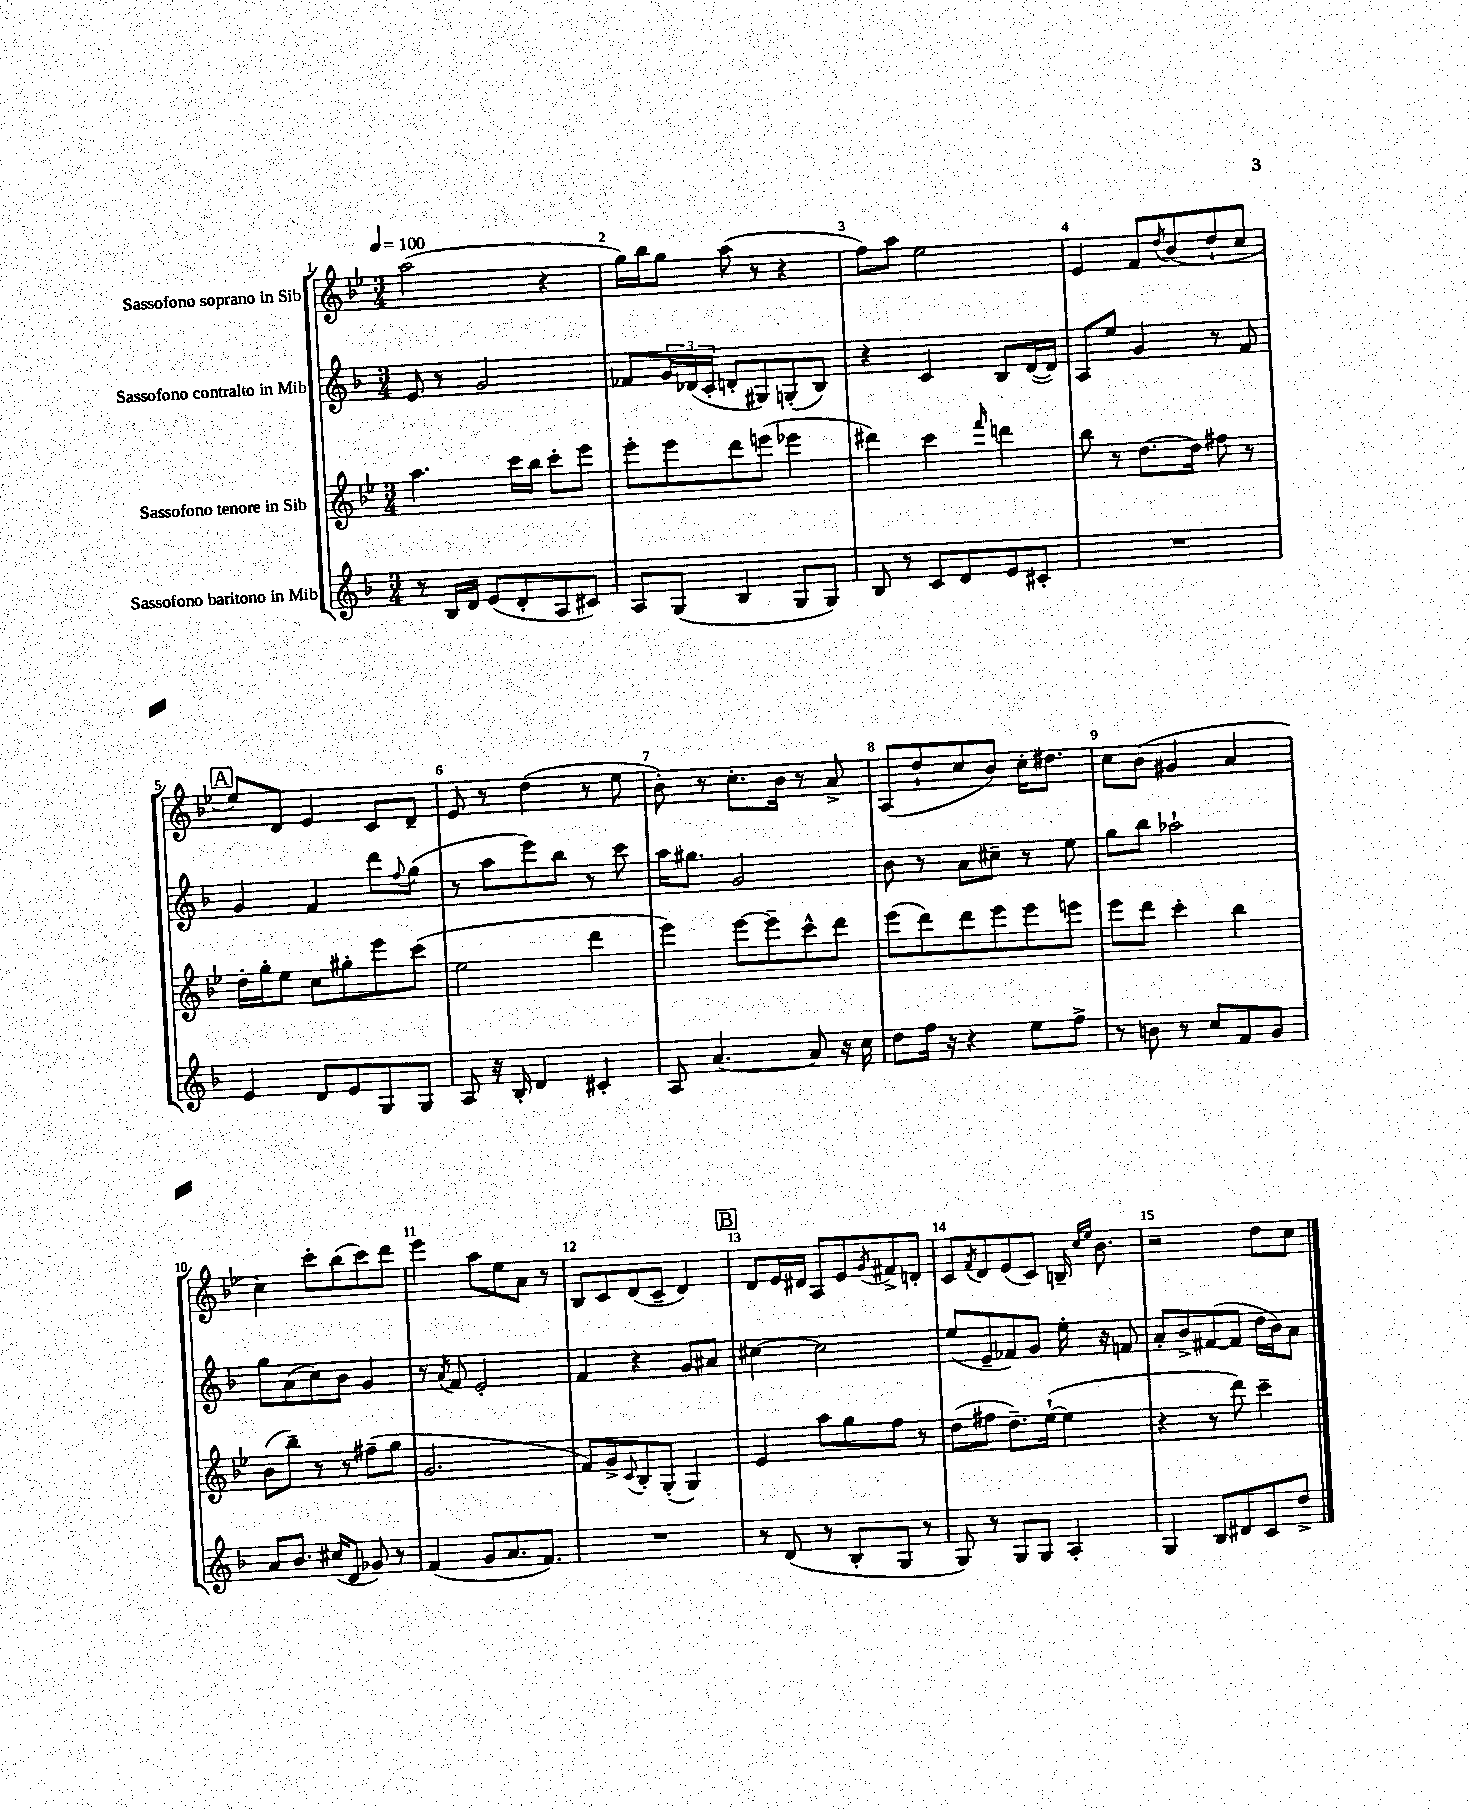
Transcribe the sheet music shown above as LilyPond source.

<<
\new StaffGroup <<
\new Staff = "s0" \with { instrumentName = "Sassofono soprano in Sib" } {
    \clef treble \key bes \major \numericTimeSignature \time 3/4 \tempo 4 = 100
    a''2( r4 |
    g''16) bes''16 g''8 a''8( r8 r4 |
    f''8) a''8 ees''2 |
    ees'4 f'8 \acciaccatura { d''8 } bes'8( d''8-! c''8 |
    \mark \markup { \box "A" } ees''8) d'8 ees'4 c'8 d'8-- |
    ees'8 r8 d''4( r8 ees''8 |
    bes'8-.) r8 c''8.-. bes'16 r8 a'8-> |
    a8( d''8-! c''8 bes'8) c''16-. dis''8. |
    c''8 bes'8( gis'4 a'4 |
    c''4) c'''8-. bes''8( c'''8) d'''8 |
    ees'''4 a''8 ees''8 a'8 r8 |
    bes8 c'8 d'8( c'8-- d'4) |
    \mark \markup { \box "B" } d'8 ees'16 dis'16 a8 ees'8 \acciaccatura { g'8 } fis'8-> d'8-. |
    c'8 \acciaccatura { f'8 } d'8 ees'8( c'8) b16-- \grace { c''16 ees''16 } bes'8. |
    r2 d''8 c''8 \bar "|." |
}
\new Staff = "s1" \with { instrumentName = "Sassofono contralto in Mib" } {
    \clef treble \key f \major \numericTimeSignature \time 3/4
    e'8 r8 g'2 |
    fes'8 \tuplet 3/2 { g'16 des'16( c'16-. } d'8-. gis8) g8-.( bes8) |
    r4 c'4 bes8 d'16~( d'16) |
    a8 e''8 g'4 r8 f'8 |
    \mark \markup { \box "A" } g'4 f'4 d'''8 \appoggiatura { f''8 } g''8( |
    r8 a''8 e'''8) bes''8 r8 c'''8 |
    a''16 gis''8. g'2 |
    bes'8 r8 a'8 cis''8-- r8 e''8 |
    g''8 bes''8 aes''2-! |
    g''8 a'8( c''8) bes'8 g'4 |
    r8 \acciaccatura { a'8 } f'8 e'2-. |
    f'4 r4 g'8 ais'8 |
    \mark \markup { \box "B" } cis''4~ cis''2 |
    e''8( e'8-- fes'8) g'8 e''16-. r16 f'8 |
    a'8-. bes'8-> fis'8~( fis'8 d''16 bes'16) a'8 \bar "|." |
}
\new Staff = "s2" \with { instrumentName = "Sassofono tenore in Sib" } {
    \clef treble \key bes \major \numericTimeSignature \time 3/4
    a''4. c'''16 bes''16 c'''8-. ees'''8 |
    ees'''8-. ees'''8 d'''8 e'''8( ees'''4 |
    dis'''4) c'''4 \grace { f'''16 } d'''4 |
    bes''8 r8 d''8.~ d''16 fis''8 r8 |
    \mark \markup { \box "A" } d''16-. g''16-. ees''8 c''8 gis''8-. ees'''8 c'''8( |
    ees''2 d'''4 |
    ees'''4) ees'''8~ ees'''8-- c'''8-^ d'''8 |
    ees'''8( d'''8) d'''8 ees'''8 ees'''8 e'''8 |
    ees'''8 d'''8 c'''4-. bes''4 |
    bes'8( bes''8--) r8 r8 fis''8--( g''8 |
    g'2. |
    f'8) g'8-> \appoggiatura { c'8 } bes8-. g8-.( g4) |
    \mark \markup { \box "B" } ees'4 a''8 g''8 f''8 r8 |
    d''8( fis''8 d''8.--) ees''16~-!( ees''4 |
    r4 r8 d'''8) c'''4-- \bar "|." |
}
\new Staff = "s3" \with { instrumentName = "Sassofono baritono in Mib" } {
    \clef treble \key f \major \numericTimeSignature \time 3/4
    r8 bes16 d'16 e'8( d'8-. a8 cis'8) |
    a8 g8( bes4 g8 g8) |
    bes8 r8 c'8 d'8 e'8 cis'8-. |
    R2. |
    \mark \markup { \box "A" } e'4 d'8 e'8 g8 g8 |
    a8 r16 bes16-. d'4 cis'4-. |
    a8 a'4.~ a'8 r16 c''16 |
    d''8 f''16 r16 r4 e''8 f''8-> |
    r8 b'8 r8 c''8 f'8 g'8 |
    a'8 bes'8. cis''16( d'8 ges'8) r8 |
    f'4( g'8 a'8. f'8.) |
    R2. |
    \mark \markup { \box "B" } r8 d'8( r8 bes8-. g8 r8 |
    g8) r8 g8 g8 a4-. |
    g4 bes8 dis'8 c'8 d''8-> \bar "|." |
}
>>
>>
\layout { \context { \Score \override BarNumber.break-visibility = ##(#f #t #t) barNumberVisibility = #all-bar-numbers-visible } }
